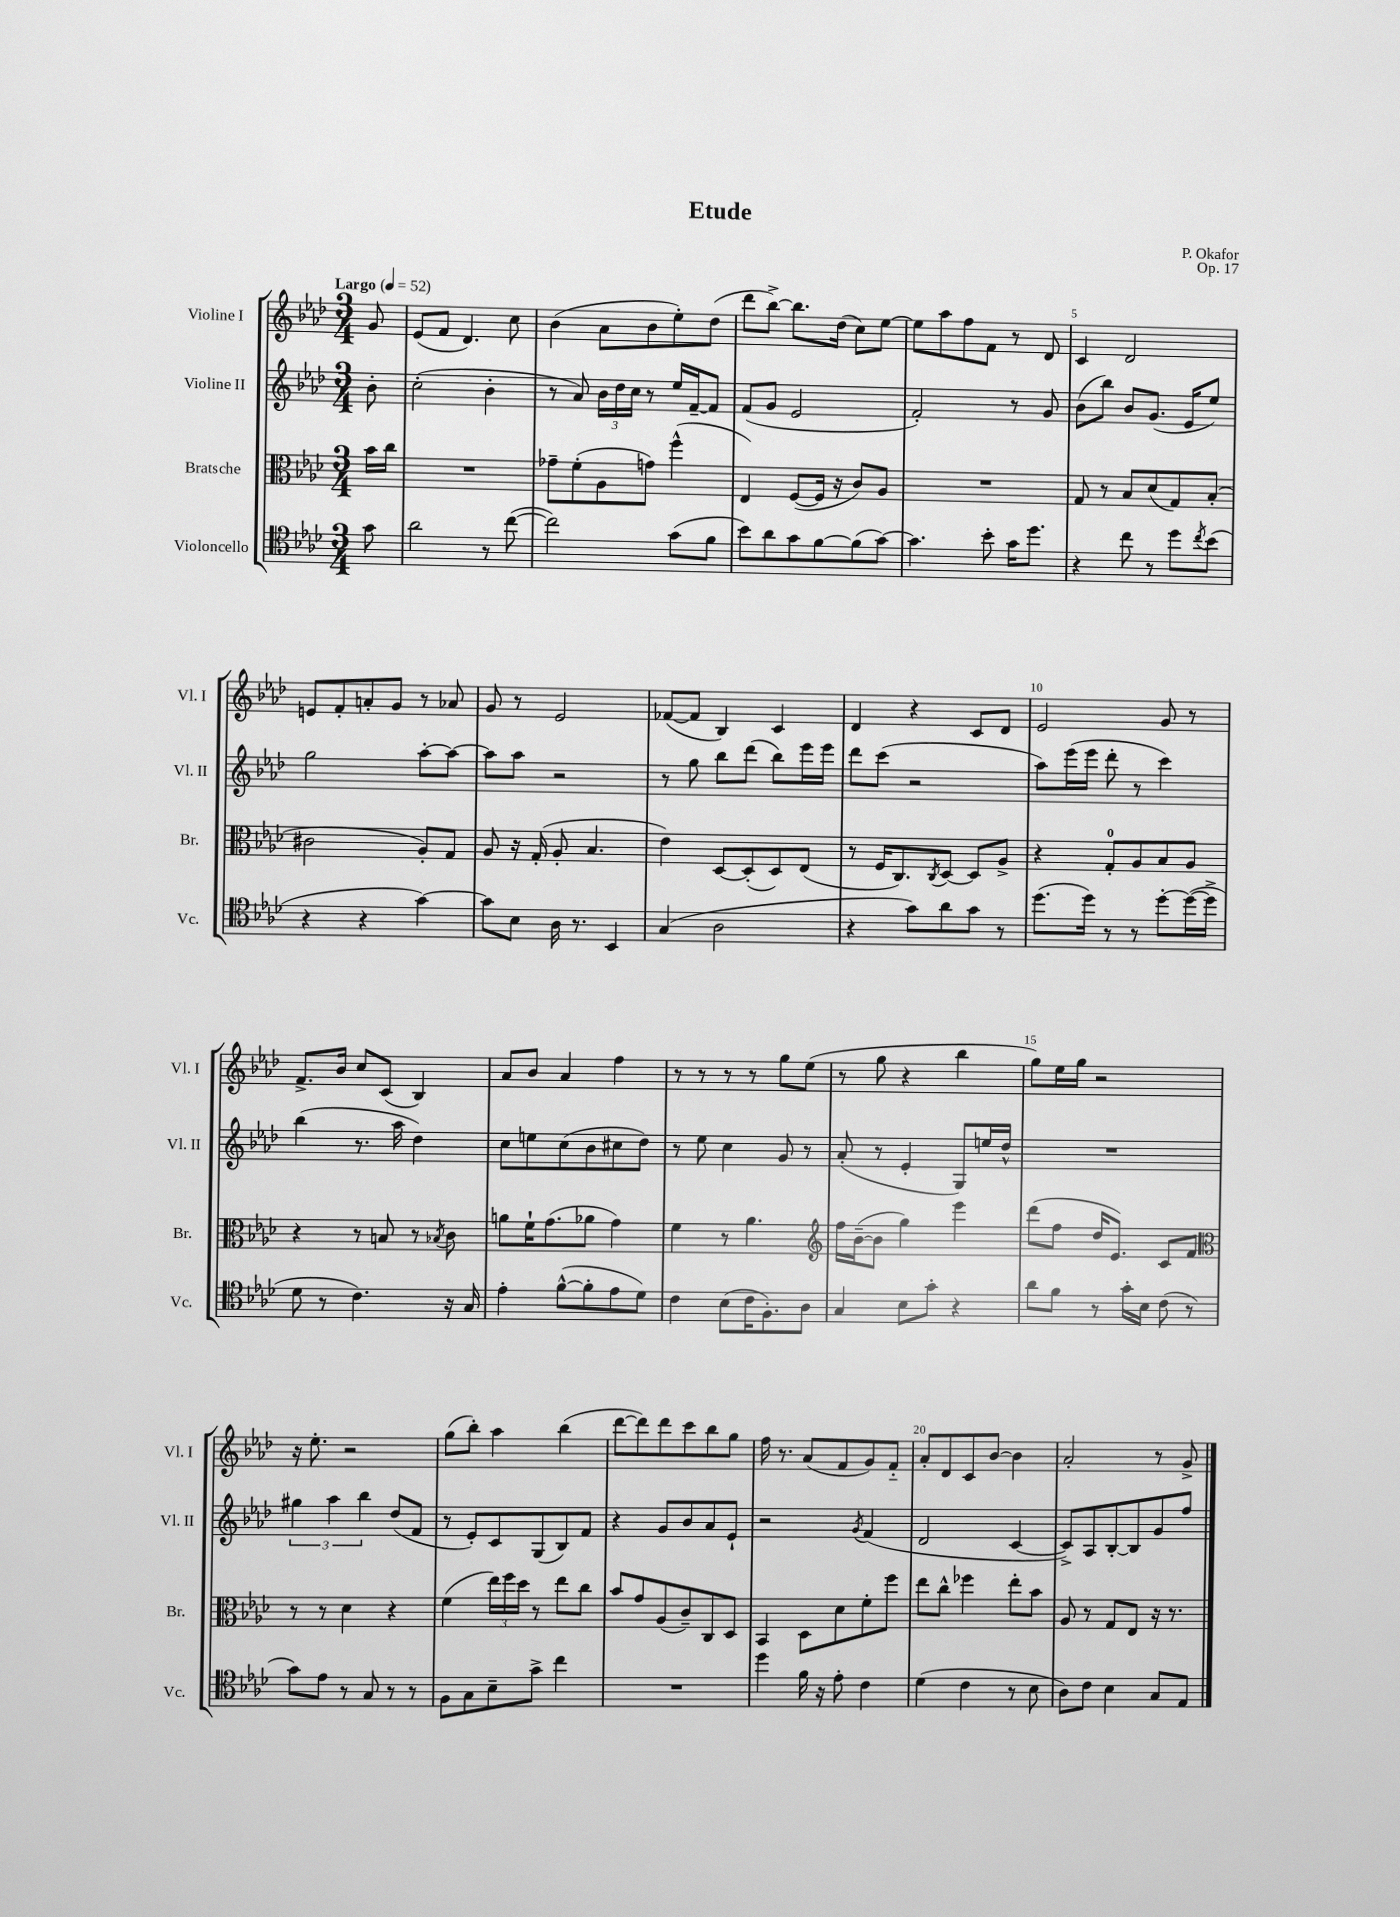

**kern	**kern	**kern	**kern
*staff4	*staff3	*staff2	*staff1
*clefC4	*clefC3	*clefG2	*clefG2
*k[b-e-a-d-]	*k[b-e-a-d-]	*k[b-e-a-d-]	*k[b-e-a-d-]
*M3/4	*M3/4	*M3/4	*M3/4
*MM52	*MM52	*MM52	*MM52
8g	16b-	8b-'	8g
.	16cc	.	.
=	=	=	=
2a-	2.r	(2cc'	(8e-
.	.	.	8f
.	.	.	4.d-)
8r	.	4b-'	.
([8cc	.	.	8cc
=	=	=	=
2cc])	8g-~	8r	(4b-
.	(8f'	8a-)	.
.	8A-	24b-	8a-
.	.	24dd-	.
.	.	24cc	.
.	8g)	8r	8b-
(8g	(4ff^^	16ee-	8ee-')
.	.	[16f~	.
8f	.	8f]	(8dd-
=	=	=	=
8b-)	4E-)	(8f	8ddd-
8a-	.	8g	[8bb-^)
8g	([8F	2e-	8.bb-]
[8f	16F]	.	.
.	16r	.	(16dd-
(8f]	8c)	.	8cc)
[8g)	8A-	.	[8ee-
=	=	=	=
4.g]	2.r	2f')	8ee-]
.	.	.	8aa-
.	.	.	8ff
8b-'	.	.	8f
16g	.	8r	8r
8.dd-	.	.	.
.	.	8g	8d-
=	=	=	=
4r	8G	(8b-	4c
.	8r	8bb-)	.
8cc	8B-	8b-	2d-
8r	(8d-	(8.g	.
8dd-	8G)	.	.
.	.	16e-	.
8qcc	.	.	.
(8b-	(8B-'	8ee-)	.
=	=	=	=
4r	2c#	2gg	8e
.	.	.	8f'
4r	.	.	8a'
.	.	.	8g
[4g)	8A-')	[8aa-'	8r
.	8G	8aa-_	8a-
=	=	=	=
8g]	8A-	8aa-]	8g
8B-	16r	8aa-	8r
.	(16G'	.	.
16A-	8A-'	2r	2e-
8.r	.	.	.
.	4.B-	.	.
4BB-	.	.	.
=	=	=	=
(4G	4e-)	8r	([8f-
.	.	8gg	8f-]
2A-	[8D-	8bb-	4B-)
.	(8D-']	(8ddd-	.
.	8D-)	8bb-)	4c
.	(8E-	16eee-	.
.	.	16eee-	.
=	=	=	=
4r	8r	8ddd-	4d-
.	16F	(8ccc	.
.	8.C)	.	.
8g)	.	2r	4r
.	8qC	.	.
8a-	[8D-	.	.
8g	8D-]	.	8c
8r	8A-^	.	8d-
=	=	=	=
(8.dd-	4r	8aa-)	2e-
.	.	(16eee-	.
16dd-)	.	16eee-	.
8r	8G'	8ddd-'	.
8r	8A-	8r	.
[8dd-'	8B-	4ccc)	8g
(16dd-_	8A-	.	8r
16dd-^]	.	.	.
=	=	=	=
8d-	4r	(4bb-	8.f^
8r	.	.	.
.	.	.	16b-
4.c)	8r	8.r	8cc
.	8B	.	(8c
.	.	16aa-	.
.	8r	4dd-)	4B-)
.	8qB-	.	.
16r	8c	.	.
16G	.	.	.
=	=	=	=
4e-'	8a	8cc	8a-
.	16f`	8ee	8b-
.	(8.g	.	.
([8f^^	.	(8cc	4a-
8f']	8a-	8b-	.
8e-	4g)	8cc#	4ff
8d-)	.	8dd-)	.
=	=	=	=
4c	4f	8r	8r
.	.	8ee-	8r
(8B-	8r	4cc	8r
16c	4.a-	.	8r
8.F')	.	.	.
.	.	8g	8gg
8A-	.	8r	(8ee-
=	=	=	=
*	*clefG2	*	*
4G	16ff	(8a-'	8r
.	([16b-~	.	.
.	8b-]	8r	8gg
8B-	4gg)	4e-'	4r
8g'	.	.	.
4r	4eee-	8G)	4bb-
.	.	16ee	.
.	.	16dd-^^	.
=	=	=	=
8a-	(8ddd-	2.r	8gg)
8f	8ff	.	16ee-
.	.	.	16gg
8r	16dd-	.	2r
.	8.e-)	.	.
16g'	.	.	.
16B-	.	.	.
(8c	8c	.	.
8r	8f	.	.
=	=	=	=
*	*clefC3	*	*
8g)	8r	6gg#	16r
.	.	.	8.ee-'
8e-	8r	.	.
.	.	6aa-	.
8r	4d-	.	2r
.	.	6bb-	.
8G	.	.	.
8r	4r	(8dd-	.
8r	.	8f	.
=	=	=	=
8F	(4f	8r	(8gg
8G	.	8e-')	8bb-')
8B-~	24ee-)	8c	4aa-
.	24ff	.	.
.	24dd-	.	.
8g^	8r	(8G	.
4cc	8ee-	8B-)	(4bb-
.	8cc	8f	.
=	=	=	=
2.r	8b-	4r	[8ddd-
.	8g	.	8ddd-])
.	(8A-	8g	8ddd-
.	8c~)	8b-	8ccc
.	8C	8a-	8bb-
.	8D-	8e-`	8gg
=	=	=	=
4dd-	4BB-	2r	16ff
.	.	.	8.r
16f	8D-	.	(8a-
16r	.	.	.
8e-'	8d-	.	8f
.	.	8qg	.
4c	8f'	(4f	8g)
.	8ff	.	8f'~
=	=	=	=
(4d-	8ee-	2d-	8a-'
.	8cc^^	.	8d-
4c	4ff-	.	8c
.	.	.	[8b-
8r	8ee-'	[4c	4b-]
8B-	8b-	.	.
=	=	=	=
8A-)	8A-	8c^])	2a-'
8c	8r	8A-	.
4B-	8G	[8B-'	.
.	8E-	8B-]	.
8G	16r	8g	8r
.	8.r	.	.
8E-	.	8ff	8g^
==	==	==	==
*-	*-	*-	*-
